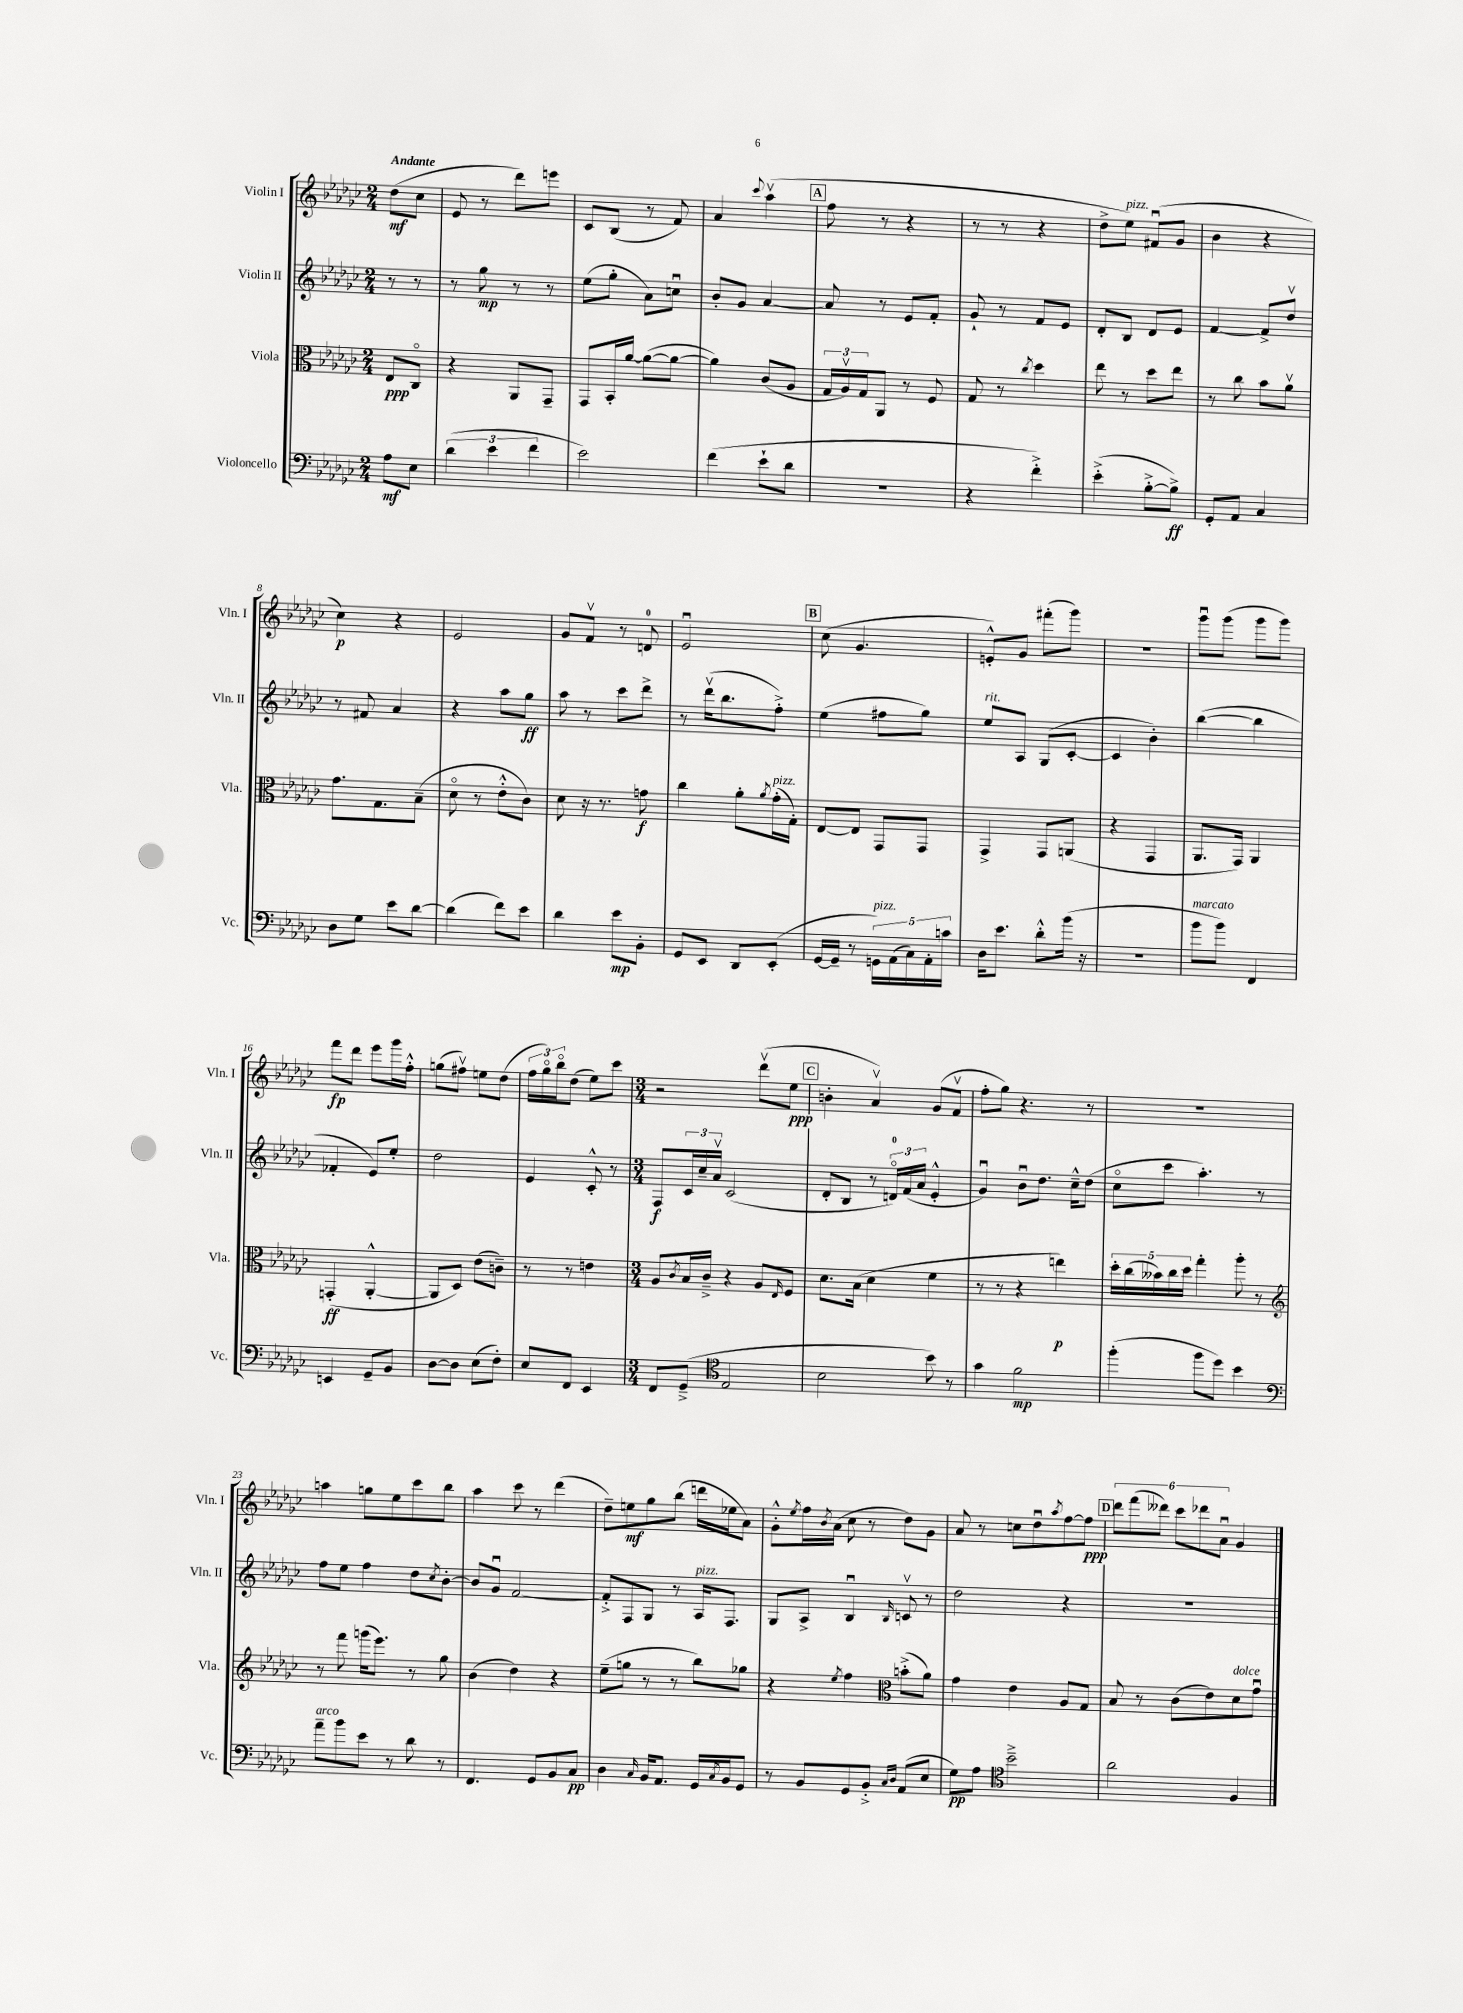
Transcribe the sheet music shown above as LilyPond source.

<<
\new StaffGroup <<
\new Staff = "s0" \with { instrumentName = "Violin I" shortInstrumentName = "Vln. I" } {
    \clef treble \key ges \major \numericTimeSignature \time 2/4 \partial 4 \tempo "Andante"
    des''8\mf( ces''8 |
    ees'8 r8 des'''8) e'''8 |
    ces'8 bes8( r8 f'8) |
    aes'4 \appoggiatura { ces'''8 } aes''4\upbow( |
    \mark \markup { \box "A" } f''8 r8 r4 |
    r8 r8 r4 |
    des''8-> ees''8^\markup { \italic "pizz." }) fis'8\downbow( ges'8 |
    bes'4 r4 |
    ces''4\p) r4 |
    ees'2 |
    ges'8 f'8\upbow r8 d'8-0 |
    ees'2\downbow |
    \mark \markup { \box "B" } ces''8( ges'4. |
    e'8-.-^) ges'8 fis'''8-.( ges'''8) |
    r2 |
    ges'''8\downbow ges'''8( ges'''8 ges'''8) |
    f'''8\fp des'''8 ees'''8 ges'''16 f''16-.-^ |
    g''8( fis''8\upbow) e''8 des''8( |
    \tuplet 3/2 { f''16 ges''16\flageolet) bes''16\flageolet } des''8( ees''8) ces'''8 |
    \numericTimeSignature \time 3/4 r2 des'''8\upbow( ees''8\ppp |
    \mark \markup { \box "C" } b'4-. aes'4\upbow) ges'8( f'8\upbow |
    f''8-. ges''8) r4. r8 |
    R2. |
    a''4 g''8 ees''8 ces'''8 bes''8 |
    aes''4 ces'''8 r8 des'''4( |
    des''8--) e''8\mf ges''8 bes''8( d'''16 ees''16 aes'8) |
    ges'8-.-^ \acciaccatura { ees''8 } f''16 \acciaccatura { bes'8 } aes'16( ces''8 r8 des''8) ges'8 |
    aes'8 r8 c''8 des''8\downbow \acciaccatura { aes''8 } f''8~ f''8\ppp |
    \mark \markup { \box "D" } \tuplet 6/4 { des'''8 f'''8( deses'''8) ces'''8 des'''8 aes'8\downbow } ges'4 \bar "|." |
}
\new Staff = "s1" \with { instrumentName = "Violin II" shortInstrumentName = "Vln. II" } {
    \clef treble \key ges \major \numericTimeSignature \time 2/4 \partial 4
    r8 r8 |
    r8 ges''8\mp r8 r8 |
    ees''8( ges''8-. aes'8) c''8\downbow |
    bes'8-. ges'8 aes'4~ |
    \mark \markup { \box "A" } aes'8 r8 ees'8 f'8-. |
    ges'8-! r8 f'8 ees'8 |
    des'8-. bes8 des'8 ees'8 |
    f'4~ f'8-> des''8\upbow |
    r8 fis'8 aes'4 |
    r4 aes''8 ges''8\ff |
    aes''8 r8 ces'''8 des'''8-> |
    r8 des'''16\upbow( bes''8. f''8-.->) |
    \mark \markup { \box "B" } ees''4( fis''8 ges''8) |
    ees''8^\markup { \italic "rit." } aes8 ges8( ces'8~-. |
    ces'4 bes'4-.) |
    bes''4~( bes''4 |
    fes'4-. ees'8) ees''8-. |
    des''2 |
    ees'4 ces'8-.-^ r8 |
    \numericTimeSignature \time 3/4 f8\f \tuplet 3/2 { ces'16 ces''16-- aes'16\upbow } ces'2( |
    \mark \markup { \box "C" } des'8-. bes8 r8 \tuplet 3/2 { d'16-0\flageolet) f'16( aes'16 } ees'4-.-^ |
    ges'4\downbow) bes'8\downbow des''8. ces''16---^ des''8( |
    ces''8\flageolet ces'''8 aes''4.-.) r8 |
    f''8 ees''8 f''4 des''8 \acciaccatura { ces''8 } bes'8~-. |
    bes'8 ges'8\downbow f'2~ |
    f'8-.-> f8 ges8 r8 aes16^\markup { \italic "pizz." } f8. |
    ges8 aes8-> bes4\downbow \grace { bes16 } c'8\upbow r8 |
    des''2 r4 |
    \mark \markup { \box "D" } R2. \bar "|." |
}
\new Staff = "s2" \with { instrumentName = "Viola" shortInstrumentName = "Vla." } {
    \clef alto \key ges \major \numericTimeSignature \time 2/4 \partial 4
    ees8\ppp ces8\flageolet |
    r4 aes,8 ges,8-- |
    ges,8 bes,16-. aes'16~ aes'8~( aes'8~ |
    aes'4) ces'8( aes8 |
    \mark \markup { \box "A" } \tuplet 3/2 { ges16 aes16\upbow) ges16 } aes,8 r8 f8 |
    ges8 r8 \acciaccatura { ces''8 } des''4 |
    ees''8 r8 des''8 ees''8 |
    r8 ces''8 bes'8 aes'8\upbow |
    ges'8. ges8. bes8--( |
    des'8\flageolet r8 ees'8-.-^ ces'8) |
    des'8 r16 r8. g'8\f |
    ces''4 aes'8-. \acciaccatura { aes'8 } ges'16-.^\markup { \italic "pizz." }( ges16-.) |
    \mark \markup { \box "B" } ees8~ ees8 ges,8 ges,8 |
    ges,4-> ges,8 a,8( |
    r4 ges,4 |
    aes,8. ges,16) aes,4 |
    g,4-.\ff( aes,4~-.-^ |
    aes,8 des8) ees'8( c'8--) |
    r8 r8 e'4 |
    \numericTimeSignature \time 3/4 aes8 \acciaccatura { ces'8 } bes16 ces'16---> r4 aes8 \grace { ees16 } f8 |
    \mark \markup { \box "C" } des'8. bes16( des'4 f'4 |
    r8 r8 r4 e''4\p) |
    \tuplet 5/4 { des''16-. ces''16( beses'16) ces''16 des''16 } ges''4-. aes''8-. r8 |
    \clef treble r8 f'''8 g'''16( ees'''8.) r8 ges''8 |
    bes'4( des''4) r4 |
    ees''8--( g''8 r8 r8 bes''8) ges''8 |
    r4 \acciaccatura { ees''8 } f''4 \clef alto b'8-.->( aes'8) |
    ges'4 ees'4 aes8 ges8 |
    \mark \markup { \box "D" } bes8 r8 ces'8( ees'8) des'8^\markup { \italic "dolce" } ges'8\downbow \bar "|." |
}
\new Staff = "s3" \with { instrumentName = "Violoncello" shortInstrumentName = "Vc." } {
    \clef bass \key ges \major \numericTimeSignature \time 2/4 \partial 4
    aes8\mf ees8 |
    \tuplet 3/2 { des'4( ees'4 f'4 } |
    ees'2) |
    f'4( ees'8-! des'8 |
    \mark \markup { \box "A" } R2 |
    r4 f'4-.->) |
    ees'4-.->( bes8~-.-> bes8->\ff) |
    ges,8-. aes,8 ces4 |
    des8 ges8 ees'8 des'8~ |
    des'4( f'8) ees'8 |
    des'4 ees'8\mp bes,8-. |
    ges,8 ees,8 des,8 ees,8-.( |
    \mark \markup { \box "B" } ges,16~ ges,16-- r8 \tuplet 5/4 { g,16^\markup { \italic "pizz." }) aes,16( ces16) aes,16-. c'16 } |
    des16 ees'8. des'8-.-^ bes'16( r16 |
    R2 |
    bes'8^\markup { \italic "marcato" } bes'8) f,4 |
    e,4 ges,8-- bes,8 |
    des8~ des8 ees8( f8-.) |
    ees8 f,8 ees,4 |
    \numericTimeSignature \time 3/4 f,8 ges,8--->( \clef tenor ees2 |
    \mark \markup { \box "C" } bes2 bes'8) r8 |
    ges'4 f'2\mp |
    f''4-.( f''8 des''8) bes'4 |
    \clef bass aes'8--^\markup { \italic "arco" } bes'8 ees'8 r8 des'8 r8 |
    f,4. ges,8 bes,8 ces8\pp |
    des4 \grace { ces16 } bes,16 aes,8. ges,16 \acciaccatura { ces8 } bes,16 ges,8 |
    r8 bes,8 ges,8 bes,8-.-> \grace { ces16 des16 } aes,8( ees8 |
    ges8\pp) aes8 \clef tenor bes'2---> |
    \mark \markup { \box "D" } aes'2 f4 \bar "|." |
}
>>
>>
